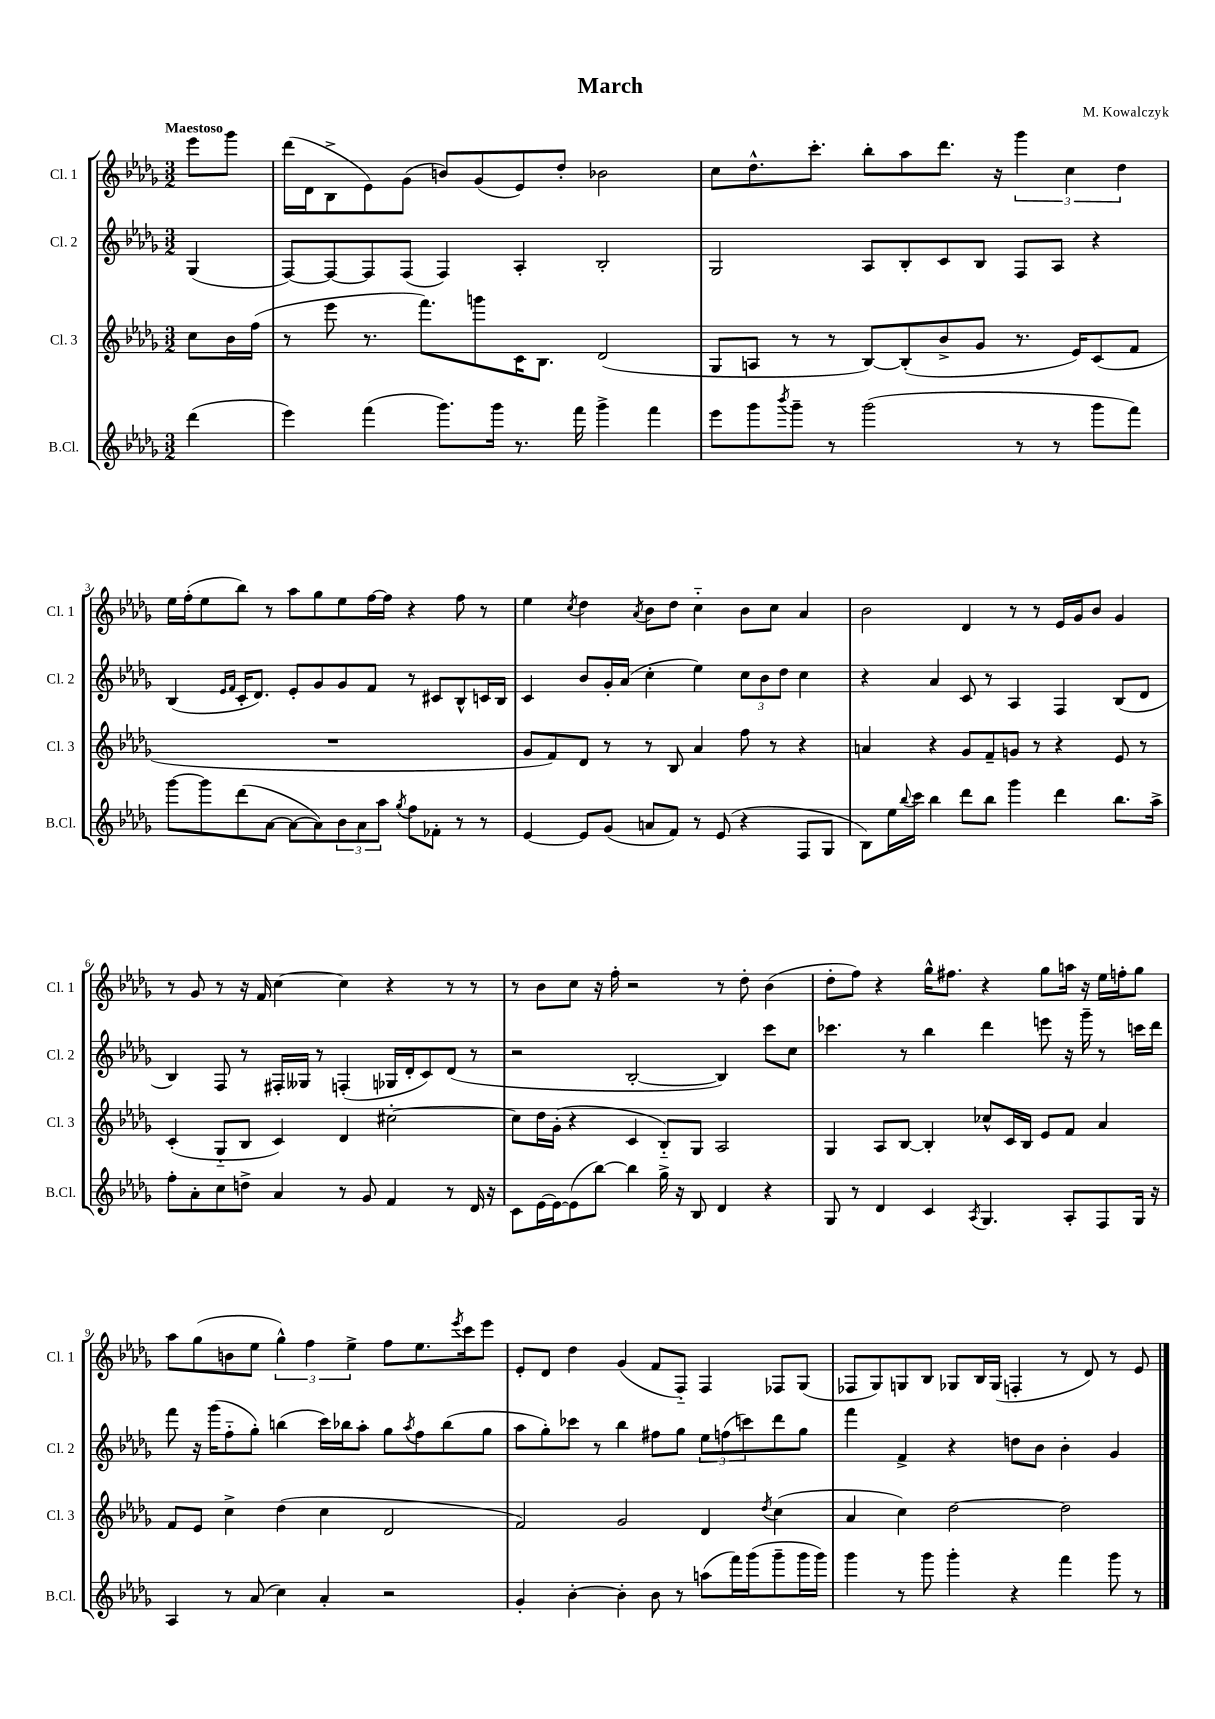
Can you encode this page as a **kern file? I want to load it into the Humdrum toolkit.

**kern	**kern	**kern	**kern
*staff4	*staff3	*staff2	*staff1
*clefG2	*clefG2	*clefG2	*clefG2
*k[b-e-a-d-g-]	*k[b-e-a-d-g-]	*k[b-e-a-d-g-]	*k[b-e-a-d-g-]
*M3/2	*M3/2	*M3/2	*M3/2
(4ddd-	8cc	(4G-	8eee-
.	16b-	.	8ggg-
.	(16ff	.	.
=	=	=	=
4eee-)	8r	[8F)	(16ddd-
.	.	.	16d-
.	8eee-	8F_	8B-^
(4fff	8.r	8F]	8e-)
.	.	(8F	(8g-
.	8.fff)	.	.
8.ggg-)	.	4F)	8b)
.	8ggg	.	(8g-
16ggg-	.	.	.
8.r	16c	4A-'	8e-)
.	8.B-	.	.
.	.	.	8dd-'
16fff	.	.	.
4ggg-^	(2d-	2B-'	2b-
4fff	.	.	.
=	=	=	=
8eee-	8G-	2G-	8cc
8ggg-	8A	.	8.dd-^^
8qbbb-	.	.	.
8ggg-~	8r	.	.
.	.	.	8.ccc'
8r	8r	.	.
(2ggg-	[8B-)	8A-	8bb-'
.	(8B-']	8B-'	8aa-
.	8b-^	8c	8.ddd-
.	8g-	8B-	.
.	.	.	16r
8r	8.r	8F	6ggg-
8r	.	8A-	.
.	.	.	6cc
.	16e-)	.	.
8ggg-	(8c	4r	.
.	.	.	6dd-
8fff)	8f	.	.
=	=	=	=
[8ggg-	1.r	(4B-	16ee-
.	.	.	(16ff'
8ggg-]	.	.	8ee-
.	.	16qqe-	.
.	.	16qqf	.
(8ddd-	.	16c'	8bb-)
.	.	8.d-)	.
[8a-	.	.	8r
8a-_	.	8e-'	8aa-
8a-])	.	8g-	8gg-
12b-	.	8g-	8ee-
12a-	.	.	.
.	.	8f	[16ff
12aa-	.	.	.
.	.	.	16ff]
8qgg-	.	.	.
8ff	.	8r	4r
8f-'	.	8c#	.
8r	.	8B-^^	8ff
8r	.	16c	8r
.	.	16B-	.
=	=	=	=
[4e-	8g-	4c	4ee-
.	8f)	.	.
.	.	.	8qcc
8e-]	8d-	8b-	4dd-
(8g-	8r	16g-'	.
.	.	(16a-	.
.	.	.	8qa-
8a	8r	4cc'	8b-
8f)	8B-	.	8dd-
8r	4a-	4ee-)	4cc'~
(8e-	.	.	.
4r	8ff	12cc	8b-
.	.	12b-	.
.	8r	.	8cc
.	.	12dd-	.
8F	4r	4cc	4a-
8G-	.	.	.
=	=	=	=
8B-)	4a	4r	2b-
16ee-	.	.	.
8qqbb-	.	.	.
16ccc	.	.	.
4bb-	4r	4a-	.
8ddd-	8g-	8c	4d-
8bb-	8f~	8r	.
4ggg-	8g	4A-	8r
.	8r	.	8r
4ddd-	4r	4F	16e-
.	.	.	16g-
.	.	.	8b-
8.bb-	8e-	(8B-	4g-
.	8r	8d-	.
16aa-^	.	.	.
=	=	=	=
8ff'	(4c'	4B-)	8r
8a-'	.	.	8g-
8cc	8G-'~	8F	8r
8dd^	8B-	8r	16r
.	.	.	16f
4a-	4c)	16F#'	[4cc
.	.	16G--	.
.	.	8r	.
8r	4d-	(4F'	4cc]
8g-	.	.	.
4f	[2cc#'	16G-	4r
.	.	16d-'	.
.	.	8c)	.
8r	.	(8d-	8r
16d-	.	8r	8r
16r	.	.	.
=	=	=	=
8c	8cc#]	2r	8r
[16e-	16dd-	.	8b-
16e-_	(16g-'	.	.
(8e-]	4r	.	8cc
[8bb-)	.	.	16r
.	.	.	16ff'
4bb-]	4c	[2B-'	2r
16gg-^	8B-'~)	.	.
16r	.	.	.
8B-	8G-	.	.
4d-	2A-	4B-])	8r
.	.	.	8dd-'
4r	.	8ccc	(4b-
.	.	8cc	.
=	=	=	=
8G-	4G-	4.ccc-	8dd-'
8r	.	.	8ff)
4d-	8A-	.	4r
.	[8B-	8r	.
4c	4B-']	4bb-	16gg-^^
.	.	.	8.ff#
8qA-	.	.	.
4.G-	8cc-^^	4ddd-	4r
.	16c	.	.
.	16B-	.	.
.	8e-	8eee	8gg-
8A-'	8f	16r	16aa
.	.	16ggg-~	16r
8F	4a-	8r	16ee-
.	.	.	16ff'
16G-	.	16ccc	8gg-
16r	.	16ddd-	.
=	=	=	=
4A-	8f	8fff	8aa-
.	8e-	16r	(8gg-
.	.	(16ggg-	.
8r	4cc^	8ff'~	8b
(8a-	.	8gg-')	8ee-
4cc)	(4dd-	(4bb	6gg-^^)
.	.	.	6ff
4a-'	4cc	16ccc)	.
.	.	16bb-	.
.	.	.	6ee-^
.	.	8aa-'	.
2r	2d-	8gg-	8ff
.	.	8qaa-	.
.	.	8ff	8.ee-
.	.	(8bb-	.
.	.	.	8qeee-
.	.	.	16ccc
.	.	8gg-	8eee-
=	=	=	=
4g-'	2f)	8aa-	8e-'
.	.	8gg-')	8d-
[4b-'	.	8ccc-	4dd-
.	.	8r	.
4b-']	2g-	4bb-	(4g-
8b-	.	8ff#	8f
8r	.	8gg-	8F'~)
(8aa	4d-	12ee-	4F
.	.	(12ff	.
16fff)	.	.	.
.	.	12ccc)	.
(16ggg-	.	.	.
.	8qdd-	.	.
8ggg-~	(4cc	8ddd-	8F-
16ggg-	.	8gg-	(8G-
16ggg-)	.	.	.
=	=	=	=
4ggg-	4a-	4fff	8F-
.	.	.	8G-)
8r	4cc)	4f^	8G
8ggg-	.	.	8B-
4ggg-'	[2dd-	4r	8G-
.	.	.	16B-
.	.	.	(16G-
4r	.	8dd	4F'
.	.	8b-	.
4fff	2dd-]	4b-'	8r
.	.	.	8d-)
8ggg-	.	4g-	8r
8r	.	.	8e-
==	==	==	==
*-	*-	*-	*-
